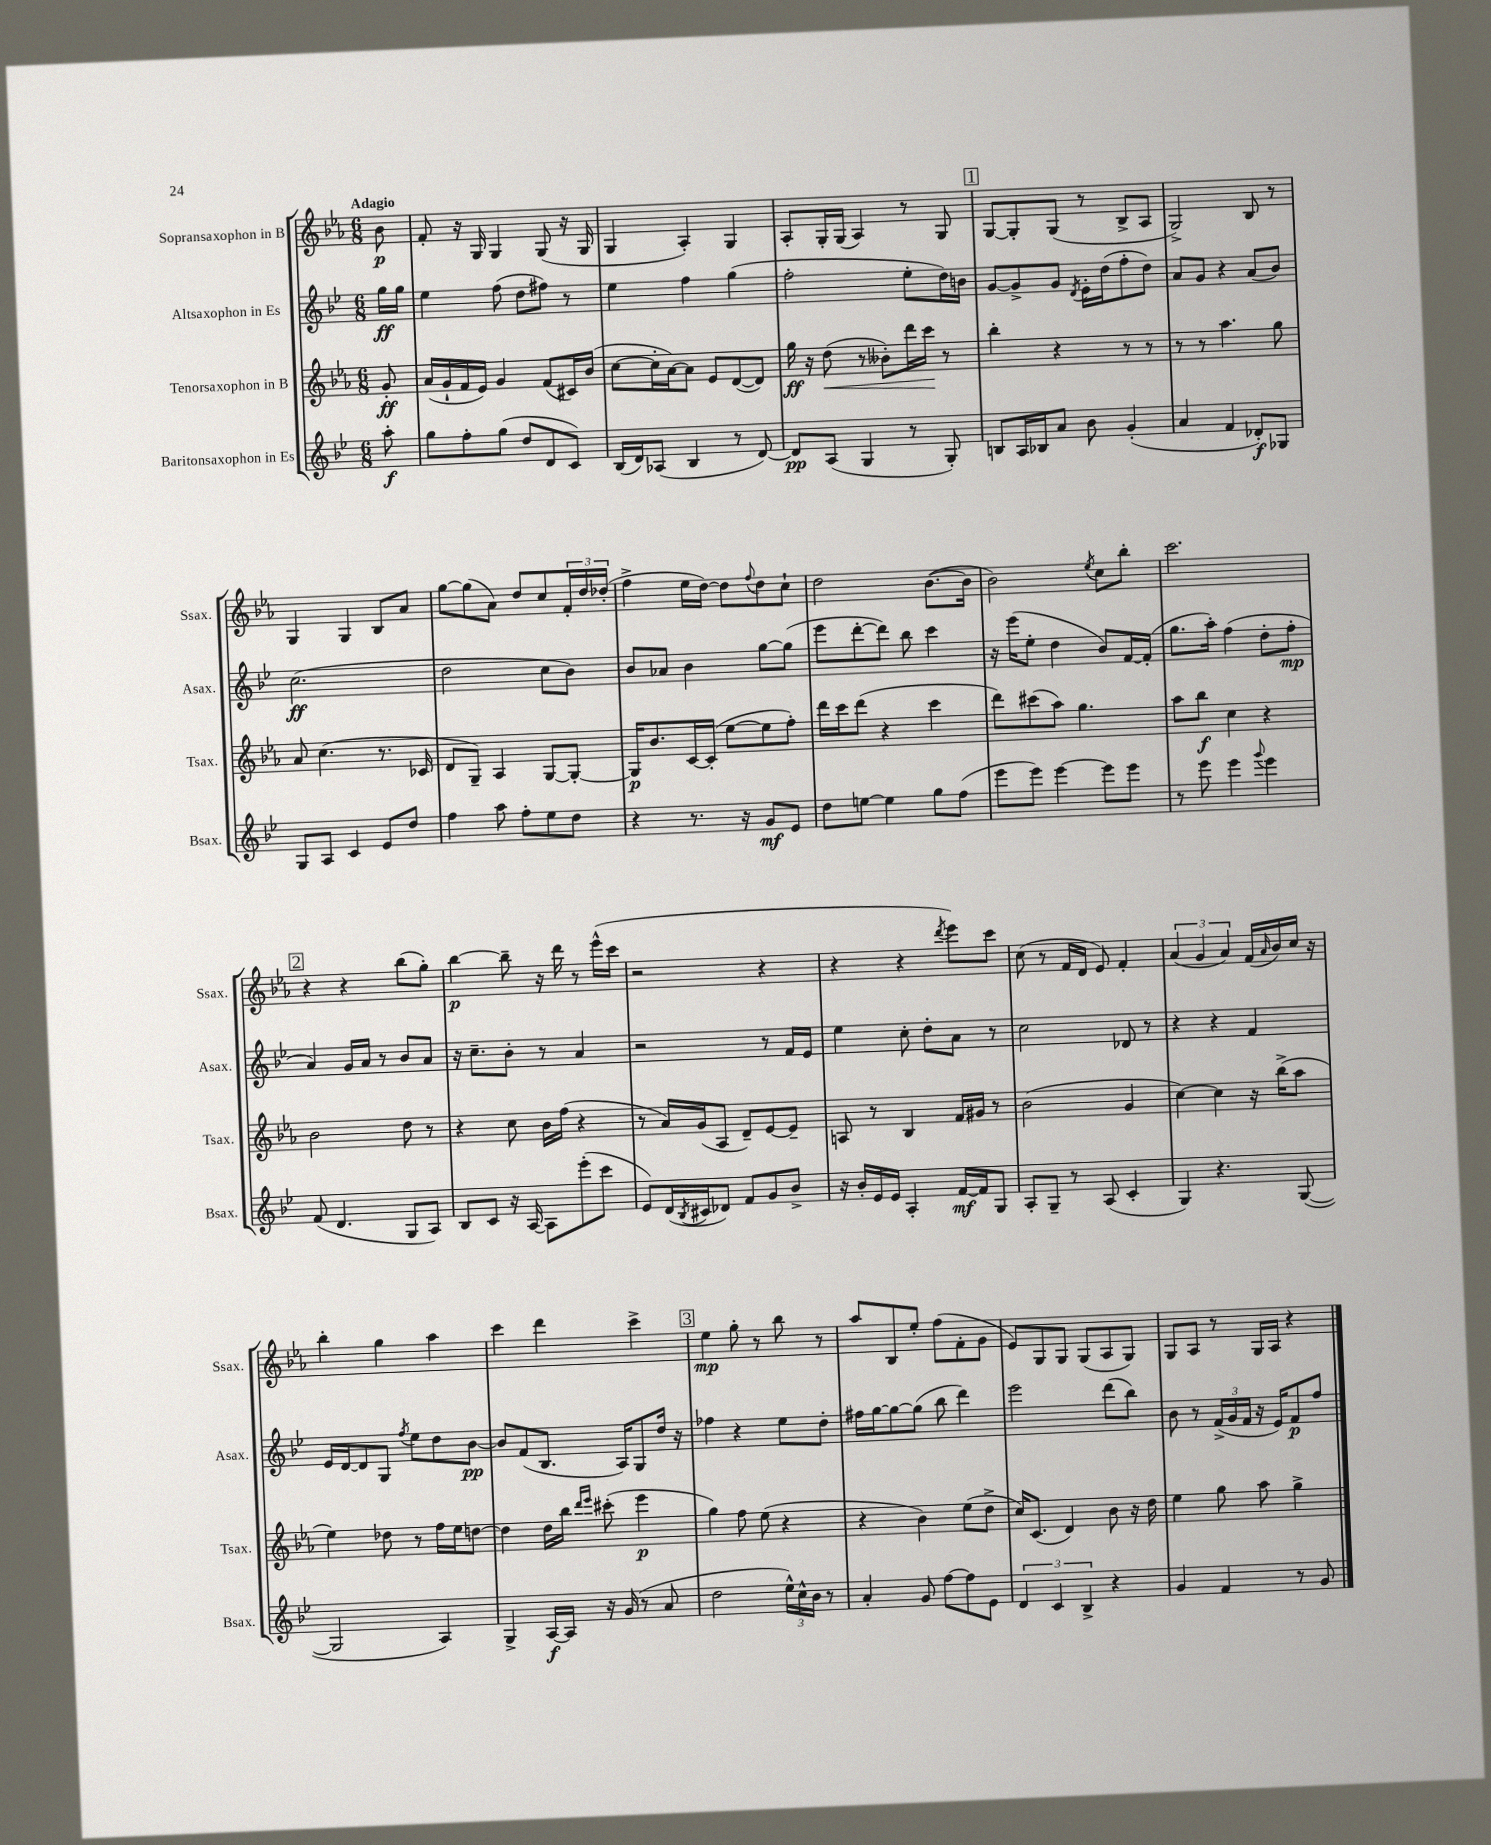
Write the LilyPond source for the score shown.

<<
\new StaffGroup <<
\new Staff = "s0" \with { instrumentName = "Sopransaxophon in B" shortInstrumentName = "Ssax." } {
    \clef treble \key ees \major \numericTimeSignature \time 6/8 \partial 8 \tempo "Adagio"
    bes'8\p |
    f'8-. r16 g16 g4 g8( r16 g16 |
    g4 aes4-.) g4 |
    aes8-. g16-. g16( aes4) r8 g8 |
    \mark \markup { \box "1" } g8~ g8-. g8( r8 bes8-> aes8 |
    g2->) bes8 r8 |
    g4 g4 bes8 aes'8 |
    g''8~ g''8( aes'8) d''8 c''8 \tuplet 3/2 { f'16-. d''16 des''16-.( } |
    f''4-> ees''16 d''16~) d''8 \appoggiatura { f''8 } d''8 c''8-! |
    d''2 bes'8.~( bes'16 |
    bes'2) \acciaccatura { ees''8 } c''8 bes''8-. |
    c'''2. |
    \mark \markup { \box "2" } r4 r4 bes''8( g''8-.) |
    bes''4~\p bes''8-- r16 d'''16 r8 ees'''16-^( c'''16 |
    r2 r4 |
    r4 r4 \acciaccatura { d'''8 } ees'''8) c'''8 |
    c''8( r8 f'16 d'16 ees'8) f'4-. |
    \tuplet 3/2 { aes'4( g'4 aes'4) } f'16( \grace { aes'16 } bes'16) c''16 r16 |
    bes''4-. g''4 aes''4 |
    c'''4 d'''4 c'''4-> |
    \mark \markup { \box "3" } ees''4\mp g''8-. r8 bes''8 r8 |
    aes''8 bes8 ees''8-. f''8( f'8-. g'8 |
    ees'8) g8 g8 g8( aes8 g8) |
    g8 aes8 r8 g16 aes16 r4 \bar "|." |
}
\new Staff = "s1" \with { instrumentName = "Altsaxophon in Es" shortInstrumentName = "Asax." } {
    \clef treble \key bes \major \numericTimeSignature \time 6/8 \partial 8
    g''16\ff g''16 |
    ees''4 f''8( d''8 fis''8) r8 |
    ees''4 f''4 g''4( |
    f''2-. ees''8-. d''16) b'16 |
    \mark \markup { \box "1" } g'8~ g'8-> g'8 \acciaccatura { d'8 } ees'16-. d''16( f''8-. d''8) |
    a'8 g'8 r4 a'8( bes'8) |
    c''2.\ff( |
    d''2 c''8 bes'8) |
    bes'8 aes'8 bes'4 g''8~ g''8( |
    ees'''8 d'''8~-. d'''8) bes''8 c'''4 |
    r16 ees'''16( ees''8-. d''4 bes'8) f'16~ f'16-.( |
    g''8. a''16-.) f''4( d''8-. f''8-.\mp |
    \mark \markup { \box "2" } a'4) g'16 a'16 r8 bes'8 a'8 |
    r16 c''8.-- bes'8-. r8 a'4 |
    r2 r8 f'16 ees'16 |
    ees''4 c''8-. d''8-. a'8 r8 |
    c''2 des'8 r8 |
    r4 r4 f'4 |
    ees'16 d'16~ d'8 g8 \acciaccatura { f''8 } ees''8 d''8 bes'8~\pp |
    bes'8 f'8( bes8. a16) g8 d''16 r16 |
    \mark \markup { \box "3" } fes''4 r4 ees''8 d''8-. |
    fis''16 g''16~ g''8~ g''8( bes''8 d'''4) |
    ees'''2 d'''8( bes''8) |
    bes'8 r8 \tuplet 3/2 { f'16->( g'16 f'16 } r16 ees'16) f'8\p f''8 \bar "|." |
}
\new Staff = "s2" \with { instrumentName = "Tenorsaxophon in B" shortInstrumentName = "Tsax." } {
    \clef treble \key ees \major \numericTimeSignature \time 6/8 \partial 8
    g'8-.\ff |
    aes'16( g'16-! f'16 ees'16) g'4 f'8( cis'16) bes'16( |
    c''8~ c''16-. aes'16~) aes'8 ees'8 d'8~( d'8) |
    g''16\ff r16 d''8\<( r8 beses'8-.) d'''16 c'''16\! r8 |
    \mark \markup { \box "1" } bes''4-. r4 r8 r8 |
    r8 r8 aes''4. g''8 |
    aes'8 c''4.( r8. ces'16 |
    d'8 g8--) aes4 g8~ g8~-. |
    g16\p bes'8. c'16~ c'16-.( ees''8~ ees''8 f''8-.) |
    d'''16 c'''16 d'''8( r4 c'''4 |
    d'''8) cis'''8( aes''8) g''4. |
    aes''8 bes''8\f c''4 r4 |
    \mark \markup { \box "2" } bes'2 d''8 r8 |
    r4 c''8 bes'16 f''16( r4 |
    r8 aes'16) g'16( aes8 d'8--) ees'8~ ees'8-- |
    a8 r8 bes4 f'16 gis'16 r8 |
    bes'2( g'4 |
    c''4~) c''4 r16 bes''16->( aes''8 |
    ees''4) des''8 r8 f''16 ees''16 d''8~ |
    d''4 d''16 bes''16 \grace { d'''16 ees'''16 } cis'''8-.( ees'''4\p |
    \mark \markup { \box "3" } g''4) f''8 ees''8( r4 |
    r4 bes'4) ees''8( d''8-> |
    c''16) c'8.( d'4) bes'8 r16 d''16 |
    ees''4 g''8 aes''8 g''4-> \bar "|." |
}
\new Staff = "s3" \with { instrumentName = "Baritonsaxophon in Es" shortInstrumentName = "Bsax." } {
    \clef treble \key bes \major \numericTimeSignature \time 6/8 \partial 8
    a''8-.\f |
    g''8 f''8-. g''8( d''8 d'8 c'8) |
    bes16( d'16) aes8( bes4 r8 d'8~) |
    d'8\pp a8( g4 r8 g8-.) |
    \mark \markup { \box "1" } b8 a16 bes16 a'8 bes'8 g'4-.( |
    a'4 f'4 des'8-.\f) ges8 |
    g8 a8 c'4 ees'8 d''8 |
    f''4 a''8 f''8-. ees''8 d''8 |
    r4 r8. r16 g'8\mf ees'8 |
    d''8 e''8~ e''4 g''8 f''8( |
    ees'''8 ees'''8) ees'''4~ ees'''8 ees'''8 |
    r8 ees'''8 ees'''4 \appoggiatura { g'''8 } ees'''4 |
    \mark \markup { \box "2" } f'8( d'4. g8 a8) |
    bes8 c'8 r16 a16~ a8 ees'''8-.( c'''8 |
    ees'8) d'16( \acciaccatura { bes8 } cis'16 des'8) f'8 g'8 bes'8-> |
    r16 bes'16-. ees'16 ees'16 a4-. f'16~\mf f'16 g8 |
    a8-. g8-- r8 a8( c'4-. |
    g4) r4. g8~( |
    g2 a4) |
    g4-> a16~\f a16 r16 g'16( r8 a'8 |
    \mark \markup { \box "3" } d''2 \tuplet 3/2 { ees''16-^) c''16-^ bes'16 } r8 |
    a'4-. g'8 f''8~ f''8 ees'8 |
    \tuplet 3/2 { d'4 c'4 bes4-> } r4 |
    g'4 f'4 r8 g'8 \bar "|." |
}
>>
>>
\layout { \context { \Score \remove "Bar_number_engraver" } }
